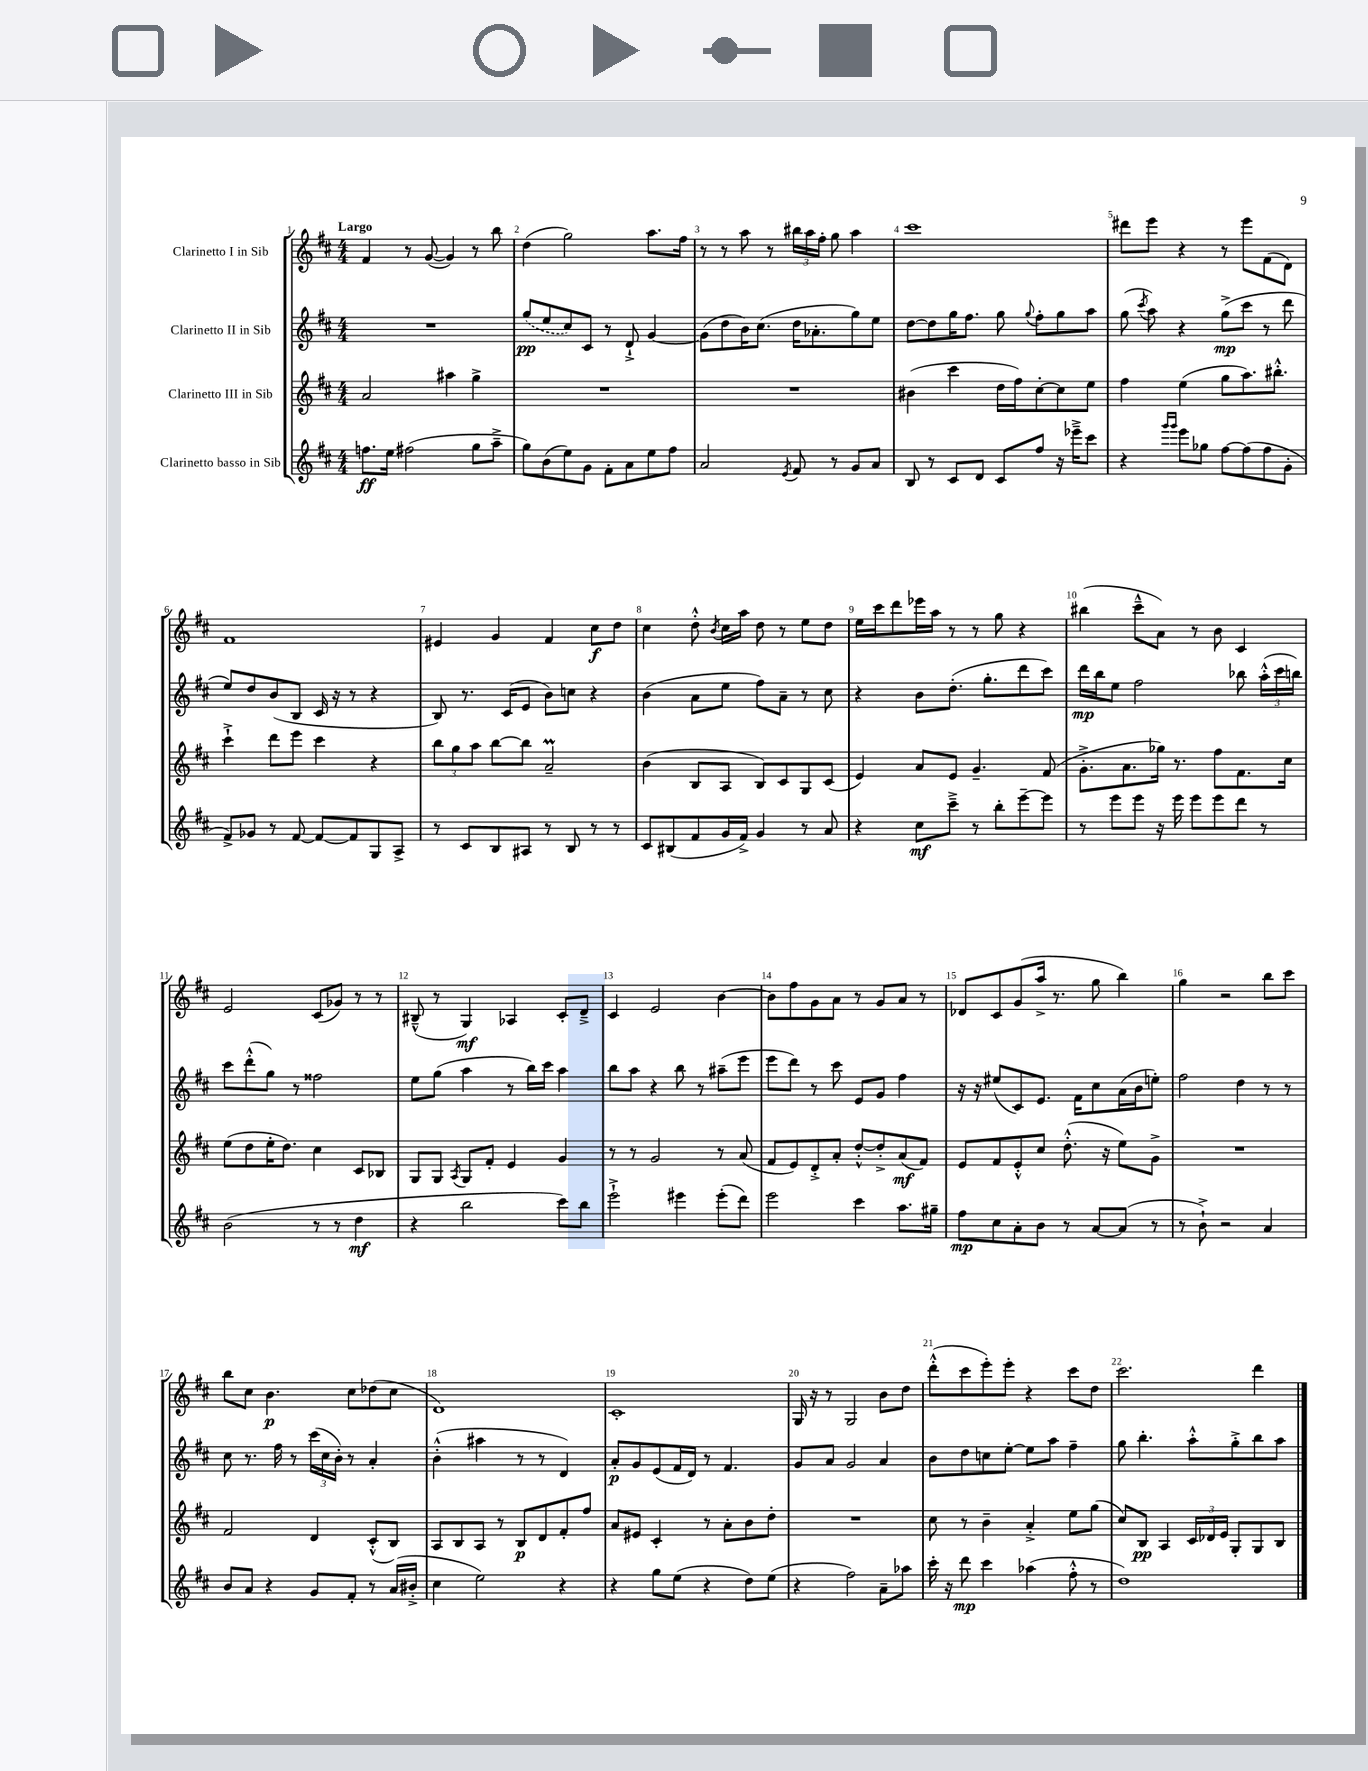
<<
\new StaffGroup <<
\new Staff = "s0" \with { instrumentName = "Clarinetto I in Sib" } {
    \clef treble \key d \major \numericTimeSignature \time 4/4 \tempo "Largo"
    \autoBeamOff fis'4 r8 g'8~( g'4) r8 b''8 |
    d''4( g''2) a''8.[ fis''16] |
    r8 r8 a''8 r8 \tuplet 3/2 { bis''16[ a''16 fis''16]-. } g''8 a''4 |
    cis'''1 |
    dis'''8[ e'''8] r4 r8 e'''8[ fis'8( d'8]) |
    fis'1 |
    eis'4 g'4 fis'4 cis''8[\f d''8] |
    cis''4 d''8-.-^ \acciaccatura { b'8 } cis''16[ a''16] d''8 r8 e''8[ d''8] |
    e''16[ cis'''16 d'''8 ees'''16 a''16] r8 r8 g''8 r4 |
    bis''4( cis'''8[---^ a'8]) r8 b'8 cis'4 |
    e'2 cis'8[( ges'8]) r8 r8 |
    bis8---^( r8 g4\mf) aes4 cis'8[-. d'8]---> |
    cis'4 e'2 b'4~ |
    b'8[ fis''8 g'8 a'8] r8 g'8[ a'8] r8 |
    des'8[ cis'8 g'8( a''16]-> r8. g''8 b''4) |
    g''4 r2 b''8[ cis'''8] |
    b''8[ cis''8] b'4.\p cis''8[ des''8( cis''8] |
    d'1) |
    cis'1-. |
    g16 r16 r8 g2 b'8[ d''8] |
    d'''8[-.-^( cis'''8 e'''8-.) e'''8]-. r4 cis'''8[ d''8] |
    cis'''2. d'''4 \bar "|." |
}
\new Staff = "s1" \with { instrumentName = "Clarinetto II in Sib" } {
    \clef treble \key d \major \numericTimeSignature \time 4/4
    \autoBeamOff R1 |
    \once \slurDashed g''8[\pp( e''8 cis''8) cis'8] r8 d'8-!-> g'4~ |
    g'8[( d''8 b'16) cis''8.]( d''16[ aes'8.-. g''8) e''8] |
    d''8[~ d''8 g''16 fis''8.] g''8 \appoggiatura { g''8 } fis''8[-. g''8 a''8] |
    g''8( \acciaccatura { cis'''8 } a''8) r4 g''8[->\mp( cis'''8] r8 d'''8 |
    e''8[) d''8 b'8( b8] cis'16 r16 r8 r4 |
    b8) r8. cis'16[( e'8] b'8[) c''8] r4 |
    b'4( a'8[ e''8] fis''8[) a'8]-- r8 cis''8 |
    r4 b'8[ d''8.]-.( g''8.[-. d'''8 cis'''8]) |
    d'''16[\mp b''16 e''8] fis''2 bes''8 \tuplet 3/2 { a''16[-.-^( cis'''16 b''16]) } |
    cis'''8[ d'''8-.-^( g''8]) r8 fisis''2 |
    e''8[ g''8]( a''4 r8 b''16[) cis'''16] a''4 |
    b''8[ a''8] r4 b''8 r8 ais''8[--( e'''8] |
    e'''8[ d'''8]) r8 cis'''8 e'8[ g'8] fis''4 |
    r16 r16 eis''8[( cis'8) e'8.] fis'16[ cis''8 a'16( b'16 e''8]-.) |
    fis''2 d''4 r8 r8 |
    cis''8 r8. fis''16 r8 \tuplet 3/2 { cis'''16[( cis''16 b'16]-.) } r8 a'4-. |
    b'4-.-^( ais''4 r8 r8 d'4) |
    a'8[-.\p g'8 e'8( fis'16 d'16]) r8 fis'4. |
    g'8[ a'8] g'2 a'4 |
    b'8[ d''8 c''8 e''8]~-. e''8[ a''8] fis''4-- |
    g''8 b''4.-. a''8[-.-^ g''8-.-> b''8 a''8] \bar "|." |
}
\new Staff = "s2" \with { instrumentName = "Clarinetto III in Sib" } {
    \clef treble \key d \major \numericTimeSignature \time 4/4
    \autoBeamOff a'2 ais''4 g''4-> |
    R1 |
    R1 |
    bis'4( cis'''4 d''16[ fis''16) cis''8~-. cis''8 e''8] |
    fis''4 e''4( g''8[ a''8.) bis''8.]-.-^ |
    cis'''4-!-> d'''8[ e'''8] cis'''4 r4 |
    \tuplet 3/2 { b''8[ g''8 a''8] } b''8[~ b''8] a'2--\prall |
    b'4( b8[ a8] b8[) cis'8 g8 cis'8]( |
    e'4) a'8[ e'8] g'4.-- fis'8( |
    g'8.[-.-> a'8. ges''16]) r8. fis''8[ fis'8. cis''16] |
    e''8[( d''8 e''16-. d''8.]) cis''4 cis'8[ bes8] |
    g8[ g8] \acciaccatura { a8 } g8[ fis'8]-. e'4 g'4 |
    r8 r8 g'2 r8 a'8( |
    fis'8[ e'8) d'8-.-> a'8]-. d''8[~-.-^ d''8-.-> a'8\mf( fis'8]) |
    e'8[ fis'8 e'8-.-^ cis''8] d''8.-.-^( r16 e''8[) g'8]-> |
    R1 |
    fis'2 d'4 cis'8[-.-^( b8]) |
    a8[ b8 a8] r8 b8[\p d'8 fis'8-. fis''8] |
    a'8[ eis'8] cis'4-. r8 a'8[-. b'8 d''8]-. |
    R1 |
    cis''8 r8 b'4-- a'4-.-> e''8[ g''8]( |
    cis''8[) b8]\pp a4 \tuplet 3/2 { cis'16[ des'16 e'16] } g8[-. g8 b8] \bar "|." |
}
\new Staff = "s3" \with { instrumentName = "Clarinetto basso in Sib" } {
    \clef treble \key d \major \numericTimeSignature \time 4/4
    \autoBeamOff f''8.[\ff e''16] fis''2( g''8[ a''8]---> |
    g''8[) b'8( e''8) g'8] fis'8[-. a'8 e''8 fis''8] |
    a'2 \acciaccatura { e'8 } fis'8 r8 g'8[ a'8] |
    b8 r8 cis'8[ d'8] cis'8[ fis''8] r16 ees'''16[---> cis'''8] |
    r4 \grace { g'''16[ g'''16] } e'''8[ ges''8] fis''8[~ fis''8( fis''8 g'8]-. |
    fis'8[->) ges'8] r8 fis'8~ fis'8[~ fis'8 g8 a8]-> |
    r8 cis'8[ b8 ais8] r8 b8 r8 r8 |
    cis'8[ bis8( fis'8 g'16 fis'16]->) g'4 r8 a'8 |
    r4 cis''8[\mf cis'''8]---> r8 b''8[-. e'''8~-- e'''8] |
    r8 e'''8[ e'''8] r16 e'''16 e'''8[ e'''8 d'''8] r8 |
    b'2( r8 r8 d''4\mf |
    r4 b''2 cis'''8[) b''8] |
    e'''2-!-> eis'''4 eis'''8[-.( d'''8]) |
    e'''2 cis'''4 a''8.[ gis''16]-- |
    fis''8[\mp cis''8 a'8-. b'8] r8 a'8[~ a'8]( r8 |
    r8 b'8-!->) r2 a'4 |
    b'8[ a'8] r4 g'8[ fis'8]-. r8 a'16[( bis'16]-.-> |
    cis''4 e''2) r4 |
    r4 g''8[ e''8]( r4 d''8[) e''8]( |
    r4 fis''2) a'8[-- aes''8] |
    cis'''16-. r16 d'''8\mp cis'''4 aes''4( fis''8-.-^ r8 |
    d''1) \bar "|." |
}
>>
>>
\layout { \context { \Score \override BarNumber.break-visibility = ##(#f #t #t) barNumberVisibility = #all-bar-numbers-visible } }
